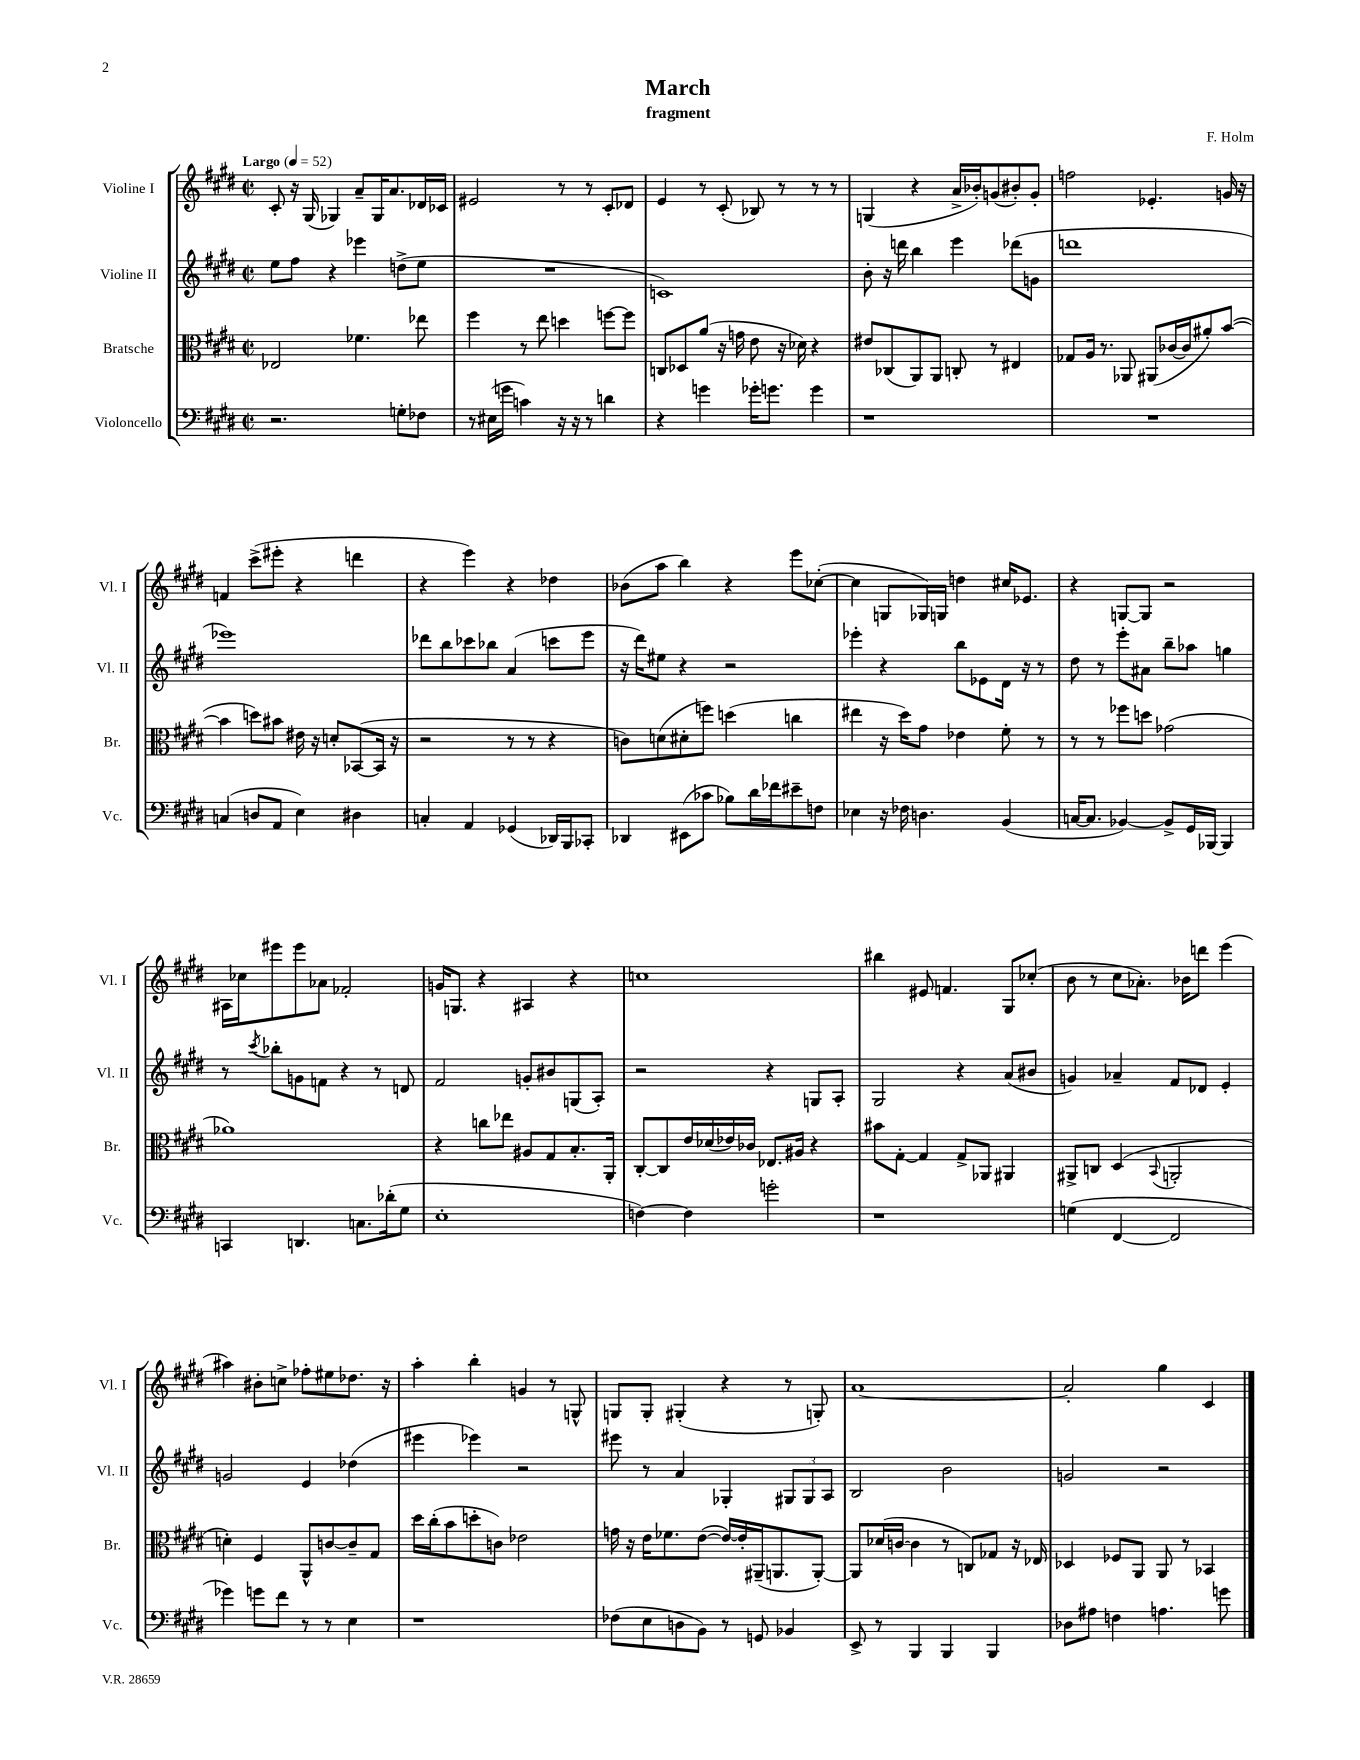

**kern	**kern	**kern	**kern
*part4	*part3	*part2	*part1
*staff4	*staff3	*staff2	*staff1
*I"Violoncello	*I"Bratsche	*I"Violine II	*I"Violine I
*I'Vc.	*I'Br.	*I'Vl. II	*I'Vl. I
*clefF4	*clefC3	*clefG2	*clefG2
*k[f#c#g#d#]	*k[f#c#g#d#]	*k[f#c#g#d#]	*k[f#c#g#d#]
*M2/2	*M2/2	*M2/2	*M2/2
*met(c|)	*met(c|)	*met(c|)	*met(c|)
*MM52	*MM52	*MM52	*MM52
=1	=1	=1	=1
!	!	!	!LO:TX:a:B:t=Largo
2.r	2E-X/	8ee\L	8c#'/
.	.	8ff#\J	16r
.	.	.	(16G#/
.	.	4r	4G-X/)
.	4.f-X\	4eee-X\	8a~/L
.	.	.	16G-/K
.	.	.	8.a/
8Gn'\L	.	(8ddn^\L	.
8F-X\J	8ee-X\	8ee\J	16d-X/L
.	.	.	16c-X/JJ
=2	=2	=2	=2
8r	4ff#\	1r	2e#X/
(16E#X\LL	.	.	.
16gn\JJ	.	.	.
4cn\)	8r	.	.
.	8ee\	.	.
16r	4ddn\	.	8r
16r	.	.	.
8r	.	.	8r
4dn\	[8ffn\L	.	8c#'/L
.	8ff\J]	.	8d-X/J
=3	=3	=3	=3
4r	8Cn/L	1cn)	4e/
.	8D-X/	.	.
4gn\	(8a/J	.	8r
.	16r	.	(8c#'/
.	16gn\	.	.
16g-X'\KL	8e\	.	8B-X/)
8.gn\J	.	.	.
.	16r	.	8r
.	16d-X\)	.	.
4g\	4r	.	8r
.	.	.	8r
=4	=4	=4	=4
1r	8e#X/L	8b'\	(4Gn/
.	(8C-X/	16r	.
.	.	16dddn\	.
.	8AA/)	4bb\	4r
.	8AA/J	.	.
.	8Cn'/	4eee\	16a^/LL
.	.	.	16b-X'/J)
.	8r	.	(8gn/
.	4E#X/	(8ddd-X\L	8b#X'/)
.	.	8gn\J	8g'/J
=5	=5	=5	=5
1r	8G-X/L	1dddn	2ffn\
.	16A/Jk	.	.
.	8.r	.	.
.	8AA-X/	.	.
.	(8AA#X/L	.	4.e-X'/
.	[16c-X/L	.	.
.	16c-/J]	.	.
.	8a#X'/)	.	.
.	([8b/J	.	16gn/
.	.	.	16r
!!LO:LB:g=z
=6	=6	=6	=6
(4Cn/	4b\]	1eee-X)	4fn/
8Dn/L	8ddn\L)	.	(8ccc#^\L
8AA/J	8b#X\J	.	8eee#X'\J
4E\)	16e#X\	.	4r
.	16r	.	.
.	8dn'/L	.	.
4D#X\	([8BB-X/	.	4dddn\
.	16BB-/Jk]	.	.
.	16r	.	.
=7	=7	=7	=7
4Cn'/	2r	8ddd-X\L	4r
.	.	8bb\	.
4AA/	.	8ccc-X\	4eee\)
.	.	8bb-X\J	.
(4GG-X/	8r	(4a/	4r
.	8r	.	.
16DD-X/LL)	4r	8cccn\L	4dd-X\
16BBB/J	.	.	.
8CC-X'/J	.	8eee\J	.
=8	=8	=8	=8
4DD-X/	8cn\L)	16r	(8b-X\L
.	.	16ddd#\KL)	.
.	(8dn\	8ee#X\J	8aa\J
(8EE#X\L	8d#X'\	4r	4bb\)
8c-X\J	8ffn\J)	.	.
8B-X\L)	(4ddn\	2r	4r
16d#\L	.	.	.
16f-X\J	.	.	.
8e#X~\	4ccn\	.	8eee\L
8Fn\J	.	.	([8cc-X'\J
=9	=9	=9	=9
4E-X\	4ee#X\	4eee-X'\	4cc-\]
16r	16r	4r	8Gn/L
16F-X\	16dd#\KL)	.	.
4.Dn\	8g#\J	.	16G-X/L)
.	.	.	16Gn/JJ
.	4e-X\	8bb\L	4ddn\
.	.	8e-X\	.
(4BB/	8f#'\	16d#\Jk	16cc#X/KL
.	.	16r	8.e-X/J
.	8r	8r	.
=10	=10	=10	=10
[16Cn/KL	8r	8dd#\	4r
8.C/J]	.	.	.
.	8r	8r	.
[4BB-X/)	8ff-X\L	8eee'\L	[8Gn/L
.	8ddn\J	8a#X\J	8G/J]
8BB-^/L]	(2g-X\	8bb~\L	2r
16GG#/L	.	8aa-X\J	.
[16BBB-X/JJ	.	.	.
4BBB-/]	.	4ggn\	.
!!LO:LB:g=z
=11	=11	=11	=11
4CCn/	1a-X)	8r	16A#X\LL
.	.	.	16cc-X\J
.	.	8qccc#/	.
.	.	8bb-X'\L	8eee#X\
4.DDn/	.	8gn\	8eee#\
.	.	8fn\J	8a-X\J
.	.	4r	2f-X'/
8.Cn\L	.	.	.
.	.	8r	.
(16d-X'\k	.	.	.
8G#\J	.	8dn/	.
=12	=12	=12	=12
1E'	4r	2f#/	16gn/KL
.	.	.	8.Gn/J
.	8ccn\L	.	4r
.	8ee-X\J	.	.
.	8A#X/L	8gn'/L	4A#X/
.	8G#/	8b#X/	.
.	8.B'/	(8Gn/	4r
.	.	8A'/J)	.
.	16AA'/Jk	.	.
=13	=13	=13	=13
[4Fn\)	[8C#'/L	2r	1ccn
.	8C#/]	.	.
4F\]	16e/L	.	.
.	(16d-X/	.	.
.	16e-X/)	.	.
.	16c-X/JJ	.	.
2gn'\	8.E-X/L	4r	.
.	16A#X/Jk	.	.
.	4r	8Gn/L	.
.	.	8A'/J	.
=14	=14	=14	=14
1r	8b#X\L	2G#/	4bb#X\
.	[8G#'\J	.	.
.	4G#/]	.	8e#X/
.	.	.	4.fn/
.	8G#^/L	4r	.
.	8AA-X/J	.	.
.	4AA#X/	(8a/L	8G#/L
.	.	8b#X/J	(8cc-X'/J
=15	=15	=15	=15
(4Gn\	8AA#X^/L	4gn/)	8b\
.	8Cn/J	.	8r
[4FF#/	(4D#/	4a-X~/	8cc#\L
.	.	.	8.a-X'\J)
.	8qqBB/	.	.
2FF#/]	2AAn'/	8f#/L	.
.	.	.	16b-X\KL
.	.	8d-X/J	8dddn\J
.	.	4e'/	(4eee\
!!LO:LB:g=z
=16	=16	=16	=16
4g-X\)	4dn'\)	2gn/	4aa#X\)
8gn\L	4F#/	.	8b#X'\L
8f#\J	.	.	8ccn^\J
8r	8AA^^/L	4e/	8ff-X'\L
8r	[8cn/	.	8ee#X\
4E\	8c~/]	(4dd-X\	8.dd-X\J
.	8G#/J	.	.
.	.	.	16r
=17	=17	=17	=17
1r	16dd#\LL	4eee#X\	4aa'\
.	(16cc#'\J	.	.
.	8b\	.	.
.	8ddn'\	4eee-X\)	4bb'\
.	8cn\J)	.	.
.	2e-X\	2r	4gn/
.	.	.	8r
.	.	.	8Gn^^/
=18	=18	=18	=18
(8F-X\L	16gn\	8eee#X\	8Gn/L
.	16r	.	.
8E\	16e\KL	8r	8G'/J
.	8.f-X\	.	.
8Dn\	.	4a/	(4G#X'/
8BB\J)	([8e\J	.	.
8r	16e/LL_)	4G-X'/	4r
.	16e'/]	.	.
8GGn/	(16AA#X~/J	.	.
.	8.AAn/	.	.
4BB-X/	.	12G#X/L	8r
.	.	12G#/	.
.	[8AA'/J)	.	8Gn'/)
.	.	12A/J	.
=19	=19	=19	=19
8EE^/	8AA/L]	2B/	[1a
8r	(16d-X/L	.	.
.	[16cn/JJ	.	.
4BBB/	4c\]	.	.
4BBB/	8r	2b\	.
.	8Cn/L)	.	.
4BBB/	8G-X/J	.	.
.	16r	.	.
.	16E-X/	.	.
=20	=20	=20	=20
8D-X\L	4D-X/	2gn/	2a'/]
8A#X\J	.	.	.
4Fn\	8F-X/L	.	.
.	8AA/J	.	.
4.An\	8AA/	2r	4gg#\
.	8r	.	.
.	4BB-X/	.	4c#/
8gn\	.	.	.
==	==	==	==
*-	*-	*-	*-
